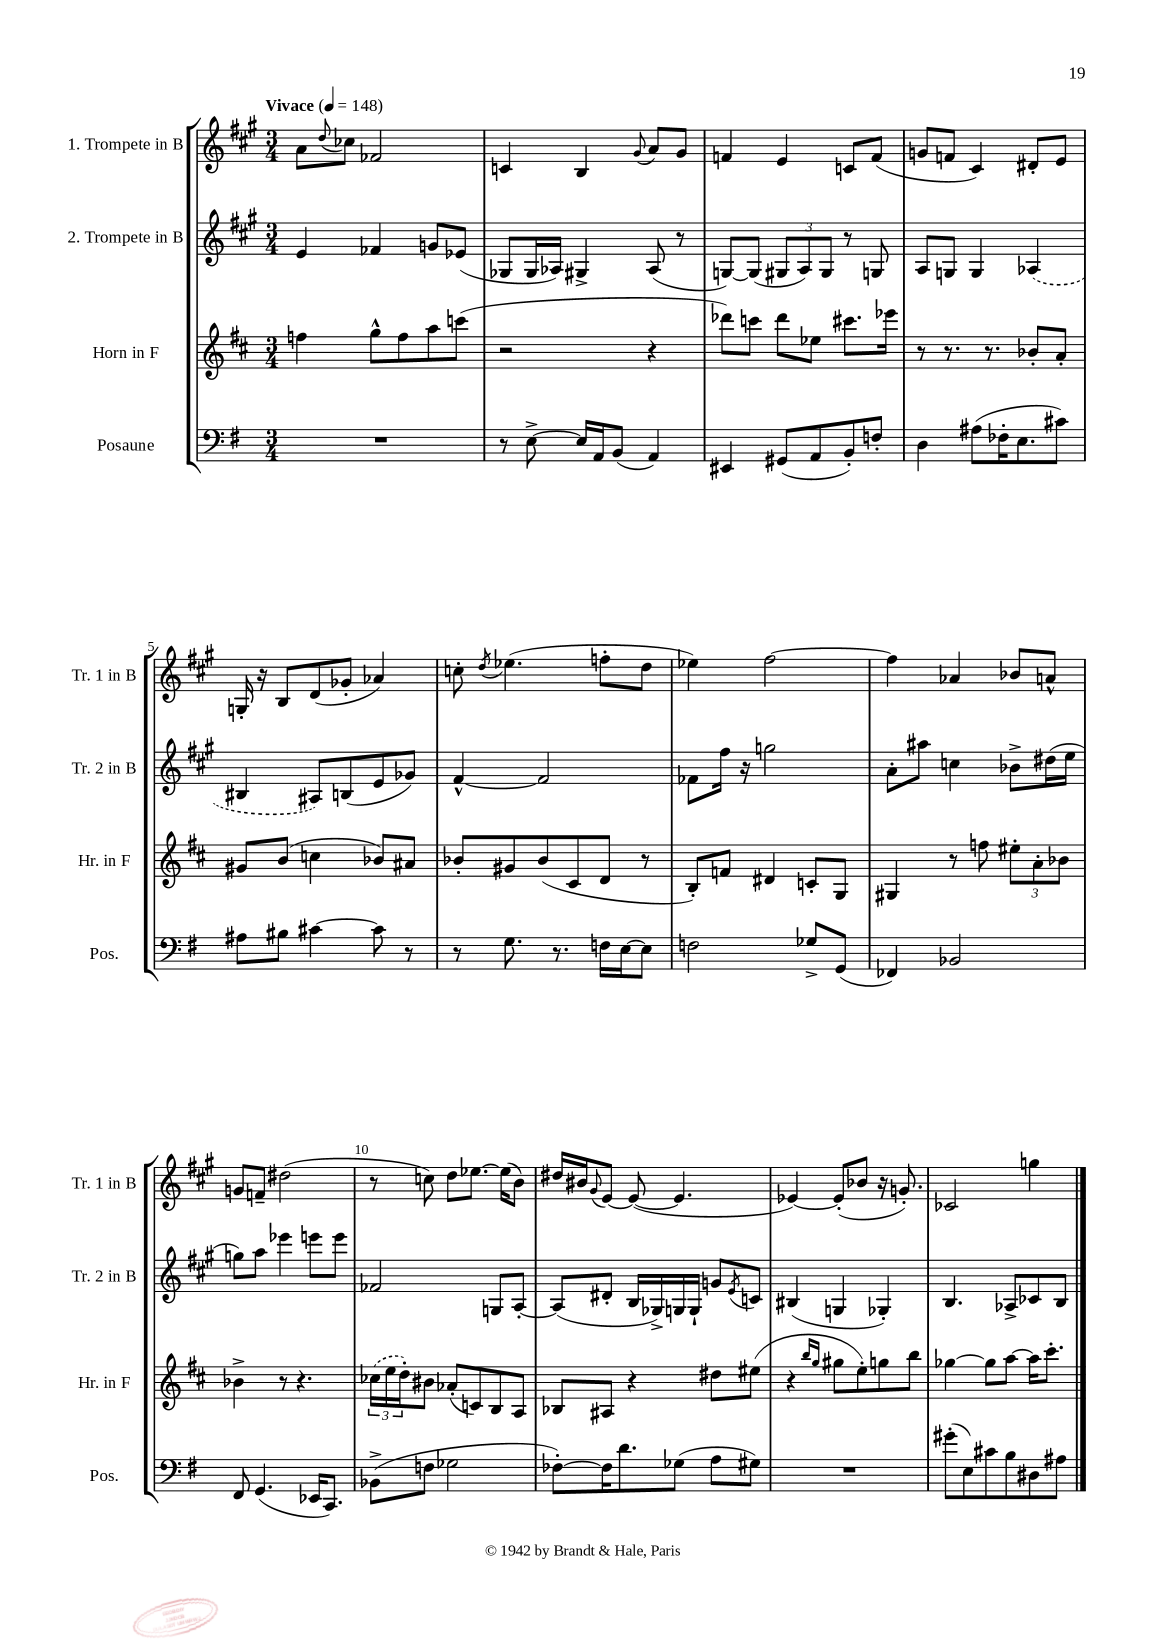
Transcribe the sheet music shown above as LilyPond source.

<<
\new StaffGroup <<
\new Staff = "s0" \with { instrumentName = "1. Trompete in B" shortInstrumentName = "Tr. 1 in B" } {
    \clef treble \key a \major \numericTimeSignature \time 3/4 \tempo "Vivace" 4 = 148
    a'8 \appoggiatura { d''8 } ces''8 fes'2 |
    c'4 b4 \appoggiatura { gis'8 } a'8 gis'8 |
    f'4 e'4 c'8 f'8( |
    g'8 f'8 cis'4) dis'8-. e'8 |
    g16-. r16 b8 d'8( ges'8-. aes'4) |
    c''8-. \acciaccatura { d''8 } ees''4.( f''8-. d''8 |
    ees''4) fis''2~ |
    fis''4 aes'4 bes'8 a'8-^ |
    g'8 f'8-- dis''2( |
    r8 c''8) d''8 ees''8.~ ees''16( b'8) |
    dis''16 bis'16 \appoggiatura { gis'8 } e'8~ e'8~( e'4. |
    ees'4~) ees'8-.( bes'8 r16 g'8.-.) |
    ces'2 g''4 \bar "|." |
}
\new Staff = "s1" \with { instrumentName = "2. Trompete in B" shortInstrumentName = "Tr. 2 in B" } {
    \clef treble \key a \major \numericTimeSignature \time 3/4
    e'4 fes'4 g'8 ees'8( |
    ges8 ges16 aes16) gis4-> aes8( r8 |
    g8~) g8( \tuplet 3/2 { gis8 a8) gis8 } r8 g8 |
    a8 g8 g4 \once \slurDashed aes4( |
    bis4 ais8) b8( e'8 ges'8) |
    fis'4~-^ fis'2 |
    fes'8 fis''16 r16 g''2 |
    a'8-. ais''8 c''4 bes'8-> dis''16( e''16 |
    g''8) a''8 ees'''4 e'''8 e'''8 |
    fes'2 g8 a8~-. |
    a8( dis'8-. b16 ges16->) g16 g16-! g'8 \acciaccatura { e'8 } c'8 |
    bis4( g4 ges4-.) |
    b4. aes8-> ces'8 b8 \bar "|." |
}
\new Staff = "s2" \with { instrumentName = "Horn in F" shortInstrumentName = "Hr. in F" } {
    \clef treble \key d \major \numericTimeSignature \time 3/4
    f''4 g''8-^ f''8 a''8 c'''8( |
    r2 r4 |
    des'''8) c'''8 des'''8 ees''8 cis'''8. ees'''16 |
    r8 r8. r8. bes'8-. a'8-. |
    gis'8 b'8( c''4 bes'8) ais'8 |
    bes'8-. gis'8 bes'8( cis'8 d'8 r8 |
    b8-.) f'8 dis'4 c'8-. g8 |
    gis4 r8 f''8 \tuplet 3/2 { eis''8-. a'8-. bes'8 } |
    bes'4-> r8 r4. |
    \tuplet 3/2 { \once \slurDashed ces''16( e''16 d''16-.) } bis'8 aes'8-.( c'8) b8 a8 |
    bes8 ais8 r4 dis''8 eis''8( |
    r4 \grace { b''16 g''16 } gis''8 e''8-.) g''8 b''8 |
    ges''4~ ges''8 a''8~ a''16 cis'''8.-. \bar "|." |
}
\new Staff = "s3" \with { instrumentName = "Posaune" shortInstrumentName = "Pos." } {
    \clef bass \key g \major \numericTimeSignature \time 3/4
    R2. |
    r8 e8~-> e16 a,16 b,8( a,4) |
    eis,4 gis,8( a,8 b,8-.) f8-. |
    d4 ais8( fes16-. e8. cis'8) |
    ais8 bis8 cis'4~ cis'8 r8 |
    r8 g8. r8. f16 e16~ e8 |
    f2 ges8-> g,8( |
    fes,4) bes,2 |
    fis,8 g,4.( ees,16 c,8.) |
    bes,8->( f8 ges2 |
    fes8~-.) fes16 d'8. ges8( a8 gis8) |
    R2. |
    gis'8-.( e8) cis'8 b8 dis8 ais8 \bar "|." |
}
>>
>>
\layout { \context { \Score \override BarNumber.break-visibility = ##(#f #t #t) barNumberVisibility = #(every-nth-bar-number-visible 5) } }
